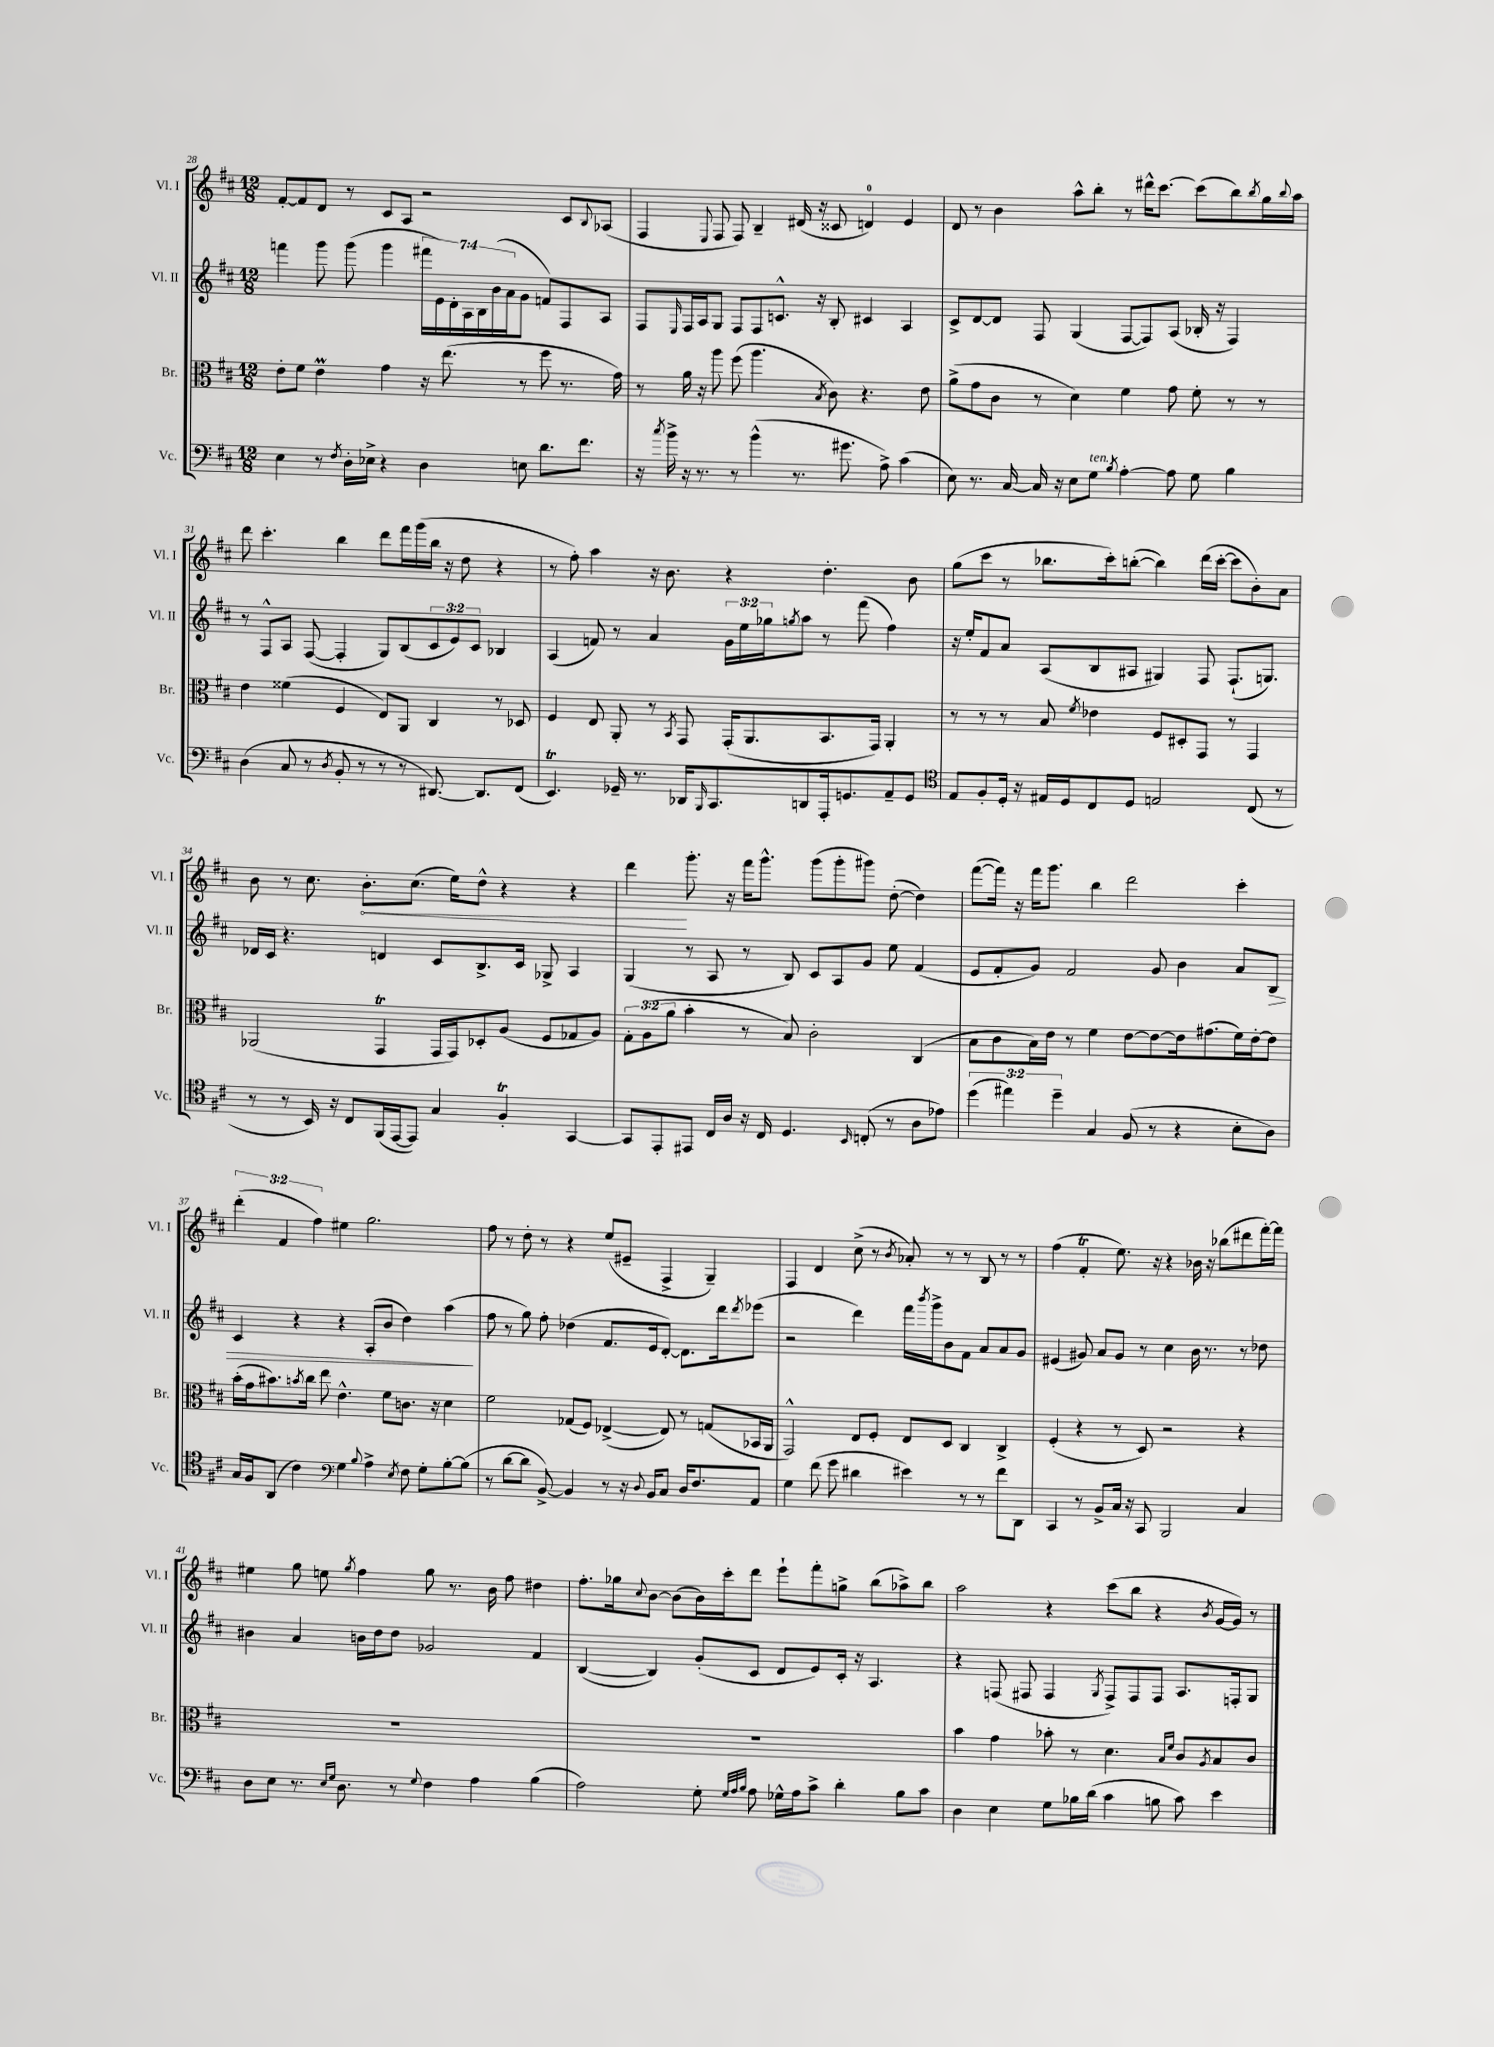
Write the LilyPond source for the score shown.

<<
\new StaffGroup <<
\new Staff = "s0" \with { instrumentName = "Vl. I" shortInstrumentName = "Vl. I" } {
    \clef treble \key d \major \numericTimeSignature \time 12/8 \override Staff.TupletNumber.text = #tuplet-number::calc-fraction-text
    fis'8~-. fis'8 d'8 r8 cis'8 a8 r2 cis'8 \appoggiatura { b8 } aes8( |
    fis4 \appoggiatura { e8 } fis8 fis8) b4-- dis'16( r16 cisis'8 d'4-0) e'4 |
    d'8 r8 b'4 a''8-^ b''8-. r8 dis'''16-^ cis'''8.~ cis'''8( b''8) \acciaccatura { b''8 } g''16 \appoggiatura { b''8 } a''16 |
    d'''8 cis'''4.-. b''4 d'''8 fis'''16 g'''16( b''16 r16 d''8 r4 |
    r8 fis''8-.) a''4 r16 b'8. r4 d''4.-. b'8 |
    g''8( cis'''8 r8 bes''8. cis'''16-.) b''8~-.( b''4) d'''16( cis'''16~-. cis'''8 b'8-.) a'8 |
    b'8 r8 cis''8. \once \override Hairpin.circled-tip = ##t b'8.-.\< cis''8.( e''16) d''8-^ r4 r4 |
    d'''4\! g'''8.-. r16 fis'''16 g'''8.-^ g'''8( g'''8-. gis'''8) d''8~-.( d''4) |
    fis'''8~( fis'''16) r16 fis'''16 g'''8. b''4 d'''2 cis'''4-. |
    \tuplet 3/2 { d'''4-.( fis'4 fis''4) } eis''4 g''2. |
    fis''8 r8 d''8-. r8 r4 e''8( eis'8-- fis4-> g4--) |
    fis4 d'4 cis''8->( r8 \acciaccatura { b'8 } aes'8-.) r8 r8 b8 r8 r8 |
    fis''4( fis'4-.\trill e''8.) r16 r4 bes'16 r16 bes''8( dis'''8 fis'''16~-.) fis'''16 |
    eis''4 g''8 e''8 \acciaccatura { g''8 } fis''4 g''8 r8. b'16 fis''8 dis''4 |
    fis''8.-. ges''16 \appoggiatura { cis''8 } b'8~ b'8( b'16) cis'''16-. d'''8 e'''8-! fis'''8-. g''8-> b''8( aes''8->) b''8 |
    a''2 r4 cis'''8( b''8 r4 \acciaccatura { b'8 } g'16~ g'16) r8 \bar "|." |
}
\new Staff = "s1" \with { instrumentName = "Vl. II" shortInstrumentName = "Vl. II" } {
    \clef treble \key d \major \numericTimeSignature \time 12/8 \override Staff.TupletNumber.text = #tuplet-number::calc-fraction-text
    f'''4 g'''8 g'''8( g'''4 \tuplet 7/4 { fis'''16 e'16) d'16-. a16 b16 b'16( a'16 } g'8 f'8) fis8 a8 |
    fis8 \grace { e16 } fis16 a16 g8 fis8 fis8 c'8.-^ r16 b8-. cis'4 a4 |
    cis'8-> d'8~ d'8 fis8 g4( fis8~ fis8) a8( bes16-. r16 fis4) |
    r8 fis8-^ a8 fis8~( fis4-. g8) b8( \tuplet 3/2 { cis'8 e'8) cis'8 } bes4 |
    a4( f'8) r8 a'4 \tuplet 3/2 { g'16 e''16 ges''16 } \acciaccatura { g''8 } a''8 r8 fis'''8( fis''4) |
    r16 e''16-. fis'8 a'8 a8( b8 ais8 gis4) fis8 fis8.-!( g8.) |
    des'16 cis'16 r4. d'4 cis'8 b8.-> cis'16 ges8-> a4 |
    g4( r8 a8 r8 b8) cis'8 a8 g'8 e''8 fis'4( |
    e'8 fis'8-. g'8) fis'2 g'8 b'4 a'8 b8\> |
    cis'4 r4 r4 a8-.( b'8 d''4) a''4\!( |
    fis''8 r8 g''8) fis''8-. des''4( fis'8. e'16 d'8~-.) d'8. d'''16 \acciaccatura { d'''8 } ees'''8( |
    r2 d'''4) fis'''16 \acciaccatura { b'''8 } g'''16-> b'8 fis'8 a'8 a'8 g'8 |
    eis'4( gis'8) a'8 gis'8 r8 cis''4 b'16 r8. r8 des''8 |
    bis'4 a'4 b'16 d''16 d''8 ges'2 fis'4 |
    b4~( b4) g'8-.( cis'8 d'8 e'8) cis'16-. r16 a4. |
    r4 f8( fis8 fis4 \acciaccatura { g8 } fis8->) fis8 fis8 a8. f16-. g8 \bar "|." |
}
\new Staff = "s2" \with { instrumentName = "Br." shortInstrumentName = "Br." } {
    \clef alto \key d \major \numericTimeSignature \time 12/8 \override Staff.TupletNumber.text = #tuplet-number::calc-fraction-text
    e'8-. fis'8 e'4\prall g'4 r16 e''8.( r8 fis''8 r8. g'16) |
    r8 a'16 r16 a''8 fis''8( a''4. \acciaccatura { b8 } cis'8) r4. e'8 |
    a'8->( g'8 cis'8 r8 d'4) fis'4 g'8 fis'8-. r8 r8 |
    e'4 fisis'4( fis4 e8) a,8 cis4 r8 des8 |
    fis4 e8 a,8-. r8 \acciaccatura { b,8 } g,8 g,16-.( a,8. b,8. g,16) a,4-. |
    r8 r8 r8 b8 \acciaccatura { fis'8 } ees'4 fis8 dis8-. g,8 r8 g,4 |
    aes,2( g,4\trill g,16 g,16) des8-. a8( fis8 ges8 a8) |
    \tuplet 3/2 { g8-. a8( a'8 } b'4-. r8 b8) cis'2-. cis4( |
    b8 cis'8 b16) e'16 r8 fis'4 e'8~ e'8~ e'16 gis'8.( fis'16) e'16~-. e'8 |
    b'16-.( g'16 bis'8.) \acciaccatura { b'8 } cis''16 e''8 e'4.-^ fis'8 c'8. r16 d'4 |
    fis'2 ges8( fis8) ees4~->( ees8) r8 g8( bes,16 a,16 |
    g,2-^) e8 fis8-. e8 d8 cis4 cis4-> |
    fis4-.( r4 r8 d8) r2 r4 |
    R1. |
    R1. |
    b'4 g'4 bes'8-. r8 d'4. \grace { b16 fis'16 } cis'8 \acciaccatura { a8 } b8 cis'8 \bar "|." |
}
\new Staff = "s3" \with { instrumentName = "Vc." shortInstrumentName = "Vc." } {
    \clef bass \key d \major \numericTimeSignature \time 12/8 \override Staff.TupletNumber.text = #tuplet-number::calc-fraction-text
    e4 r8 \acciaccatura { fis8 } d16-. ees16-> r4 d4 e8 d'8. fis'8. |
    r16 \acciaccatura { cis''8 } b'16-> r16 r8. r8 b'4-^( r8. gis'8. a8->) cis'4( |
    e8) r8. cis16~ cis16 r16 e8 g8^\markup { \italic "ten." } \acciaccatura { b8 } a4~-. a8 g8 b4 |
    d4( cis8 r8 \acciaccatura { d8 } b,8-. r8 r8 r8 dis,8.~) dis,8. fis,8( |
    e,4.\trill) ges,16-- r8. des,16 \grace { b,,16 } cis,8. d,8 a,,16-. g,8. a,8-- g,8 |
    \clef tenor e8 fis8-. d16-. r16 eis16 d16 cis8 d8 e2 cis8( r8 |
    r8 r8 b,16) r16 cis8 fis,16( e,16~ e,8) g4 fis4-.\trill g,4~ |
    g,8 e,8-. eis,8 cis16 a16 r16 cis16 d4. \grace { b,16 } c8-.( r8 a8 ees'8) |
    \tuplet 3/2 { d''4( eis''4) d''4-- } g4 fis8( r8 r4 b8-. a8) |
    g16 fis16 a,8( cis'4) \clef bass g4 \appoggiatura { b8 } a4-> \acciaccatura { e8 } fis8 g8-. b8~-. b8( |
    r8 d'8~ d'8 b,8~->) b,4 r8 r16 \appoggiatura { d8 } b,16 cis8 d16 fis8. a,8 |
    g4 fis'8( g'8 dis'4 eis'4) r8 r8 fis'8 d,8 |
    cis,4 r8 b,8-> cis16 r16 cis,8 b,,2 cis4 |
    d8 e8 r8. \grace { e16 g16 } d8. r8 \appoggiatura { g8 } fis4 a4 b4( |
    a2) g8-. \grace { g32 a32 b32 } a8 ges16-^ a16 cis'8-> d'4-. b8 cis'8 |
    d4 e4 g8 bes16 d'16( cis'4 b8 cis'8) e'4 \bar "|." |
}
>>
>>
\layout { \context { \Score currentBarNumber = #28 } }
